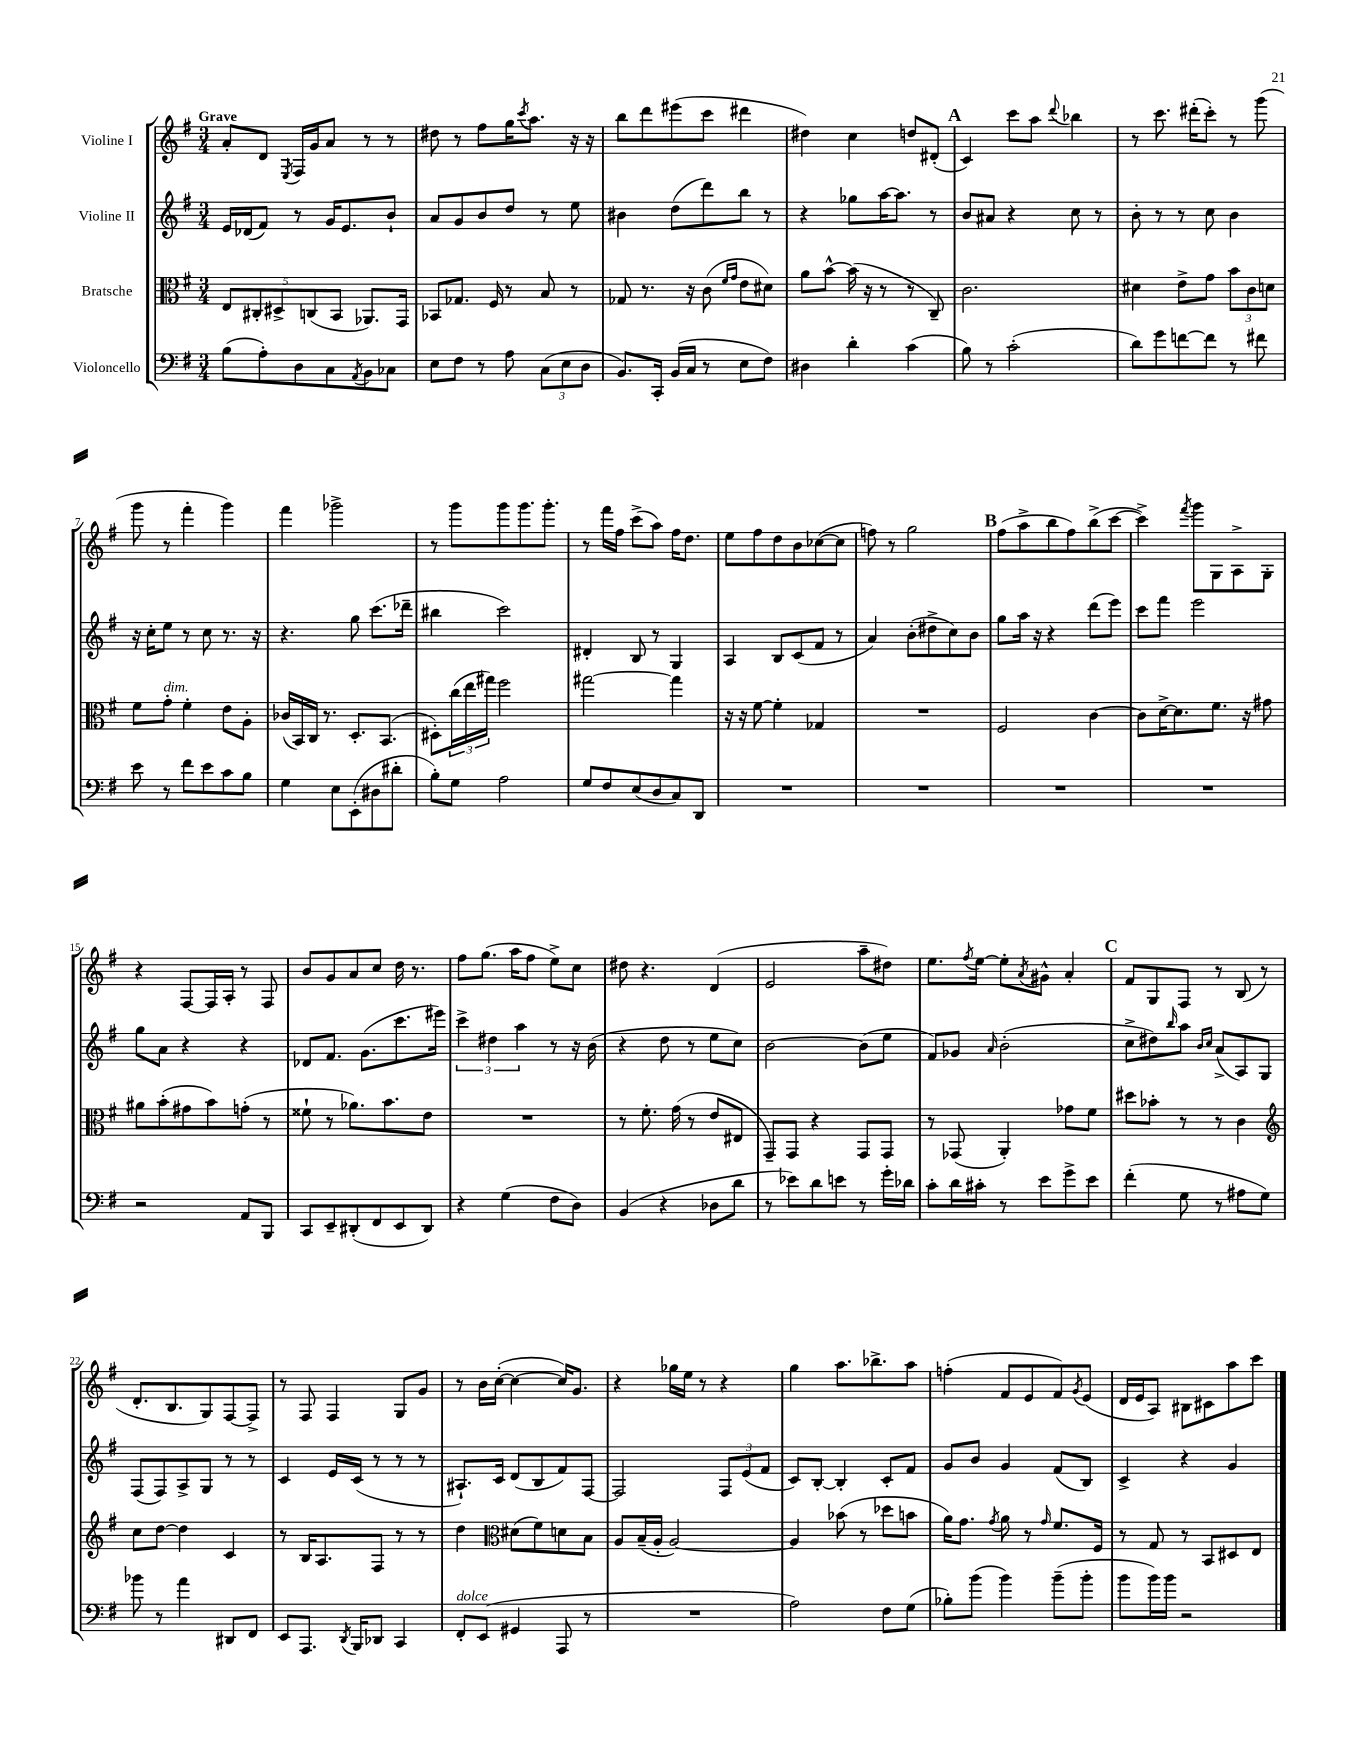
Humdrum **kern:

**kern	**kern	**kern	**kern
*staff4	*staff3	*staff2	*staff1
*clefF4	*clefC3	*clefG2	*clefG2
*k[f#]	*k[f#]	*k[f#]	*k[f#]
*M3/4	*M3/4	*M3/4	*M3/4
(8B	10E	16e	8a'
.	.	(16d-	.
.	10C#'	.	.
8A')	.	8f#)	8d
.	10D#^	.	.
.	.	.	8qE
8D	.	8r	16F#
.	(10C	.	.
.	.	.	16g
8C	.	16g	8a
.	10BB	.	.
.	.	8.e	.
8qAA	.	.	.
8BB	8.AA-)	.	8r
8C-	.	8b`	8r
.	16GG	.	.
=	=	=	=
8E	8BB-	8a	8dd#
8F#	8.G-	8g	8r
8r	.	8b	8ff#
.	16F#	.	.
8A	8r	8dd	16gg
.	.	.	8qccc
.	.	.	8.aa
(12C	8B	8r	.
12E	.	.	.
.	8r	8ee	16r
12D	.	.	.
.	.	.	16r
=	=	=	=
8.BB)	8G-	4b#	8bb
.	8.r	.	8ddd
16CC'	.	.	.
(16BB	.	(8dd	(8eee#
16C	16r	.	.
8r	(8c	8ddd)	8ccc
.	16qqf#	.	.
.	16qqg	.	.
8E	8e	8bb	4ddd#
8F#)	8d#)	8r	.
=	=	=	=
4D#	8a	4r	4dd#)
.	[8b^^	.	.
4d'	(16b]	8gg-	4cc
.	16r	.	.
.	8r	[16aa	.
.	.	8.aa]	.
(4c	8r	.	8dd
.	8C~)	8r	(8d#'
=	=	=	=
8B)	2.c	8b	4c)
8r	.	8a#	.
(2c'	.	4r	8ccc
.	.	.	8aa
.	.	.	8qqddd
.	.	8cc	4bb-
.	.	8r	.
=	=	=	=
8d)	4d#	8b'	8r
8g	.	8r	8.ccc
[8f	8e^	8r	.
.	.	.	(16ddd#'
8f]	8g	8cc	8ccc')
8r	12b	4b	8r
.	12c	.	.
8f#	.	.	(8ggg
.	12d	.	.
=	=	=	=
8e	8f#	16r	8ggg
.	.	16cc'	.
8r	8g'	8ee	8r
8f#	4f#'	8r	4fff#'
8e	.	8cc	.
8c	8e	8.r	4ggg)
8B	8A'	.	.
.	.	16r	.
=	=	=	=
4G	(16c-	4.r	4fff#
.	16BB)	.	.
.	16C	.	.
.	8.r	.	.
8E	.	.	2ggg-^
(8EE'	8.D'	8gg	.
8D#	.	(8.ccc	.
.	(8.BB	.	.
8d#'	.	.	.
.	.	16ddd-~	.
=	=	=	=
8B')	8D#')	4bb#	8r
8G	(24cc	.	8ggg
.	24ee	.	.
.	24gg#)	.	.
2A	2ff#	2ccc)	8ggg
.	.	.	8.ggg
.	.	.	8.ggg'
=	=	=	=
8G	[2gg#	4d#'	8r
8F#	.	.	16fff#
.	.	.	16ff#
(8E	.	8B	(8ccc^
8D	.	8r	8aa)
8C)	4gg#]	4G	16ff#
.	.	.	8.dd
8DD	.	.	.
=	=	=	=
2.r	16r	4A	8ee
.	16r	.	.
.	[8f#	.	8ff#
.	4f#']	8B	8dd
.	.	(8c	8b
.	4G-	8f#	([8cc-
.	.	8r	8cc-]
=	=	=	=
2.r	2.r	4a)	8ff)
.	.	.	8r
.	.	(8b'	2gg
.	.	8dd#^	.
.	.	8cc)	.
.	.	8b	.
=	=	=	=
2.r	2F#	8gg	(8ff#
.	.	16aa	8aa^
.	.	16r	.
.	.	4r	8bb
.	.	.	8ff#)
.	[4c	(8ddd	(8bb^
.	.	8eee)	[8ccc
=	=	=	=
2.r	8c]	8ccc	4ccc^])
.	[16d^	8fff#	.
.	8.d]	.	.
.	.	.	8qfff#
.	.	2eee	8ggg
.	8.f#	.	8G
.	.	.	8A^
.	16r	.	.
.	8g#	.	8G'
=	=	=	=
2r	8a#	8gg	4r
.	(8b'	8a	.
.	8g#	4r	[8F#
.	8b)	.	16F#]
.	.	.	16A'
8AA	(8g'	4r	8r
8BBB	8r	.	8F#
=	=	=	=
8CC	8f##`	8d-	8b
8EE~	8r	8.f#	8g
(8DD#'	8.a-)	.	8a
.	.	(8.g	.
8FF#	.	.	8cc
.	8.b	.	.
8EE	.	8.ccc	16dd
.	.	.	8.r
8DD#)	8e	.	.
.	.	16eee#)	.
=	=	=	=
4r	2.r	6ccc^	8ff#
.	.	.	(8.gg
.	.	6dd#	.
(4G	.	.	.
.	.	.	16aa
.	.	6aa	.
.	.	.	8ff#
8F#	.	8r	8ee^)
8D)	.	16r	8cc
.	.	(16b	.
=	=	=	=
(4BB	8r	4r	8dd#
.	8.f#'	.	4.r
4r	.	8dd	.
.	(16g	.	.
.	8r	8r	.
8D-	8e	8ee	(4d
8d	8E#	8cc)	.
=	=	=	=
8r	8GG~)	[2b	2e
8e-)	8GG	.	.
8d	4r	.	.
8e	.	.	.
8r	8GG	(8b]	8aa~
16g'	8GG	8ee	8dd#)
16d-	.	.	.
=	=	=	=
8c'	8r	8f#)	8.ee
16d	(8GG-	8g-	.
.	.	.	8qff#
16c#'	.	.	[16ee
.	.	16qqa	.
8r	4AA')	(2b'	8ee']
.	.	.	8qa
8e	.	.	8g#^^
8g^	8g-	.	4a'
8e	8f#	.	.
=	=	=	=
(4f#'	8dd#	8cc^	8f#
.	8b-'	8dd#)	8G
.	.	16qqbb	.
8G	8r	8aa	8F#
.	.	16qqb	.
.	.	16qqcc	.
8r	8r	(8a^	8r
8A#	4c	8A)	(8B
8G)	.	8G	8r
=	=	=	=
*	*clefG2	*	*
8b-	8cc	(8F#	8.d'
8r	[8dd	8F#)	.
.	.	.	8.B
4a	4dd]	8A^	.
.	.	8G	8G)
8DD#	4c	8r	[8F#
8FF#	.	8r	8F#^]
=	=	=	=
8EE	8r	4c	8r
8.AAA	16B	.	8F#
.	8.A	.	.
.	.	16e	4F#
8qDD	.	.	.
16BBB	.	(16c	.
8DD-	8F#	8r	.
4CC	8r	8r	8G
.	8r	8r	8g
=	=	=	=
8FF#'	4dd	8.A#`)	8r
(8EE	.	.	16b
.	.	16c	([16cc'
*	*clefC3	*	*
4GG#	(8d#	(8d	4cc_
.	8f#)	8B	.
8AAA	8d	8f#)	16cc])
.	.	.	8.g
8r	8B	[8F#	.
=	=	=	=
2.r	8A	2F#]	4r
.	(16B~	.	.
.	16A'	.	.
.	[2A)	.	16gg-
.	.	.	16ee
.	.	.	8r
.	.	12F#	4r
.	.	(12e	.
.	.	12f#	.
=	=	=	=
2A)	4A]	8c)	4gg
.	.	[8B'	.
.	(8b-	4B']	8.aa
.	8r	.	.
.	.	.	8.bb-^
8F#	8dd-	8c'	.
(8G	8b	8f#	8aa
=	=	=	=
8B-')	16a)	8g	(4ff'
.	8.g	.	.
(8b	.	8b	.
.	8qg	.	.
4b)	8a	4g	8f#
.	8r	.	8e
.	16qqg	.	.
(8b~	8.f#	(8f#	8f#)
.	.	.	8qg
8b'	.	8B)	(8e
.	16F#	.	.
=	=	=	=
8b	8r	4c^	16d
.	.	.	16e
16b)	8G	.	8A)
16b	.	.	.
2r	8r	4r	8B#
.	8BB	.	8c#
.	8D#	4g	8aa
.	8E	.	8ccc
==	==	==	==
*-	*-	*-	*-
